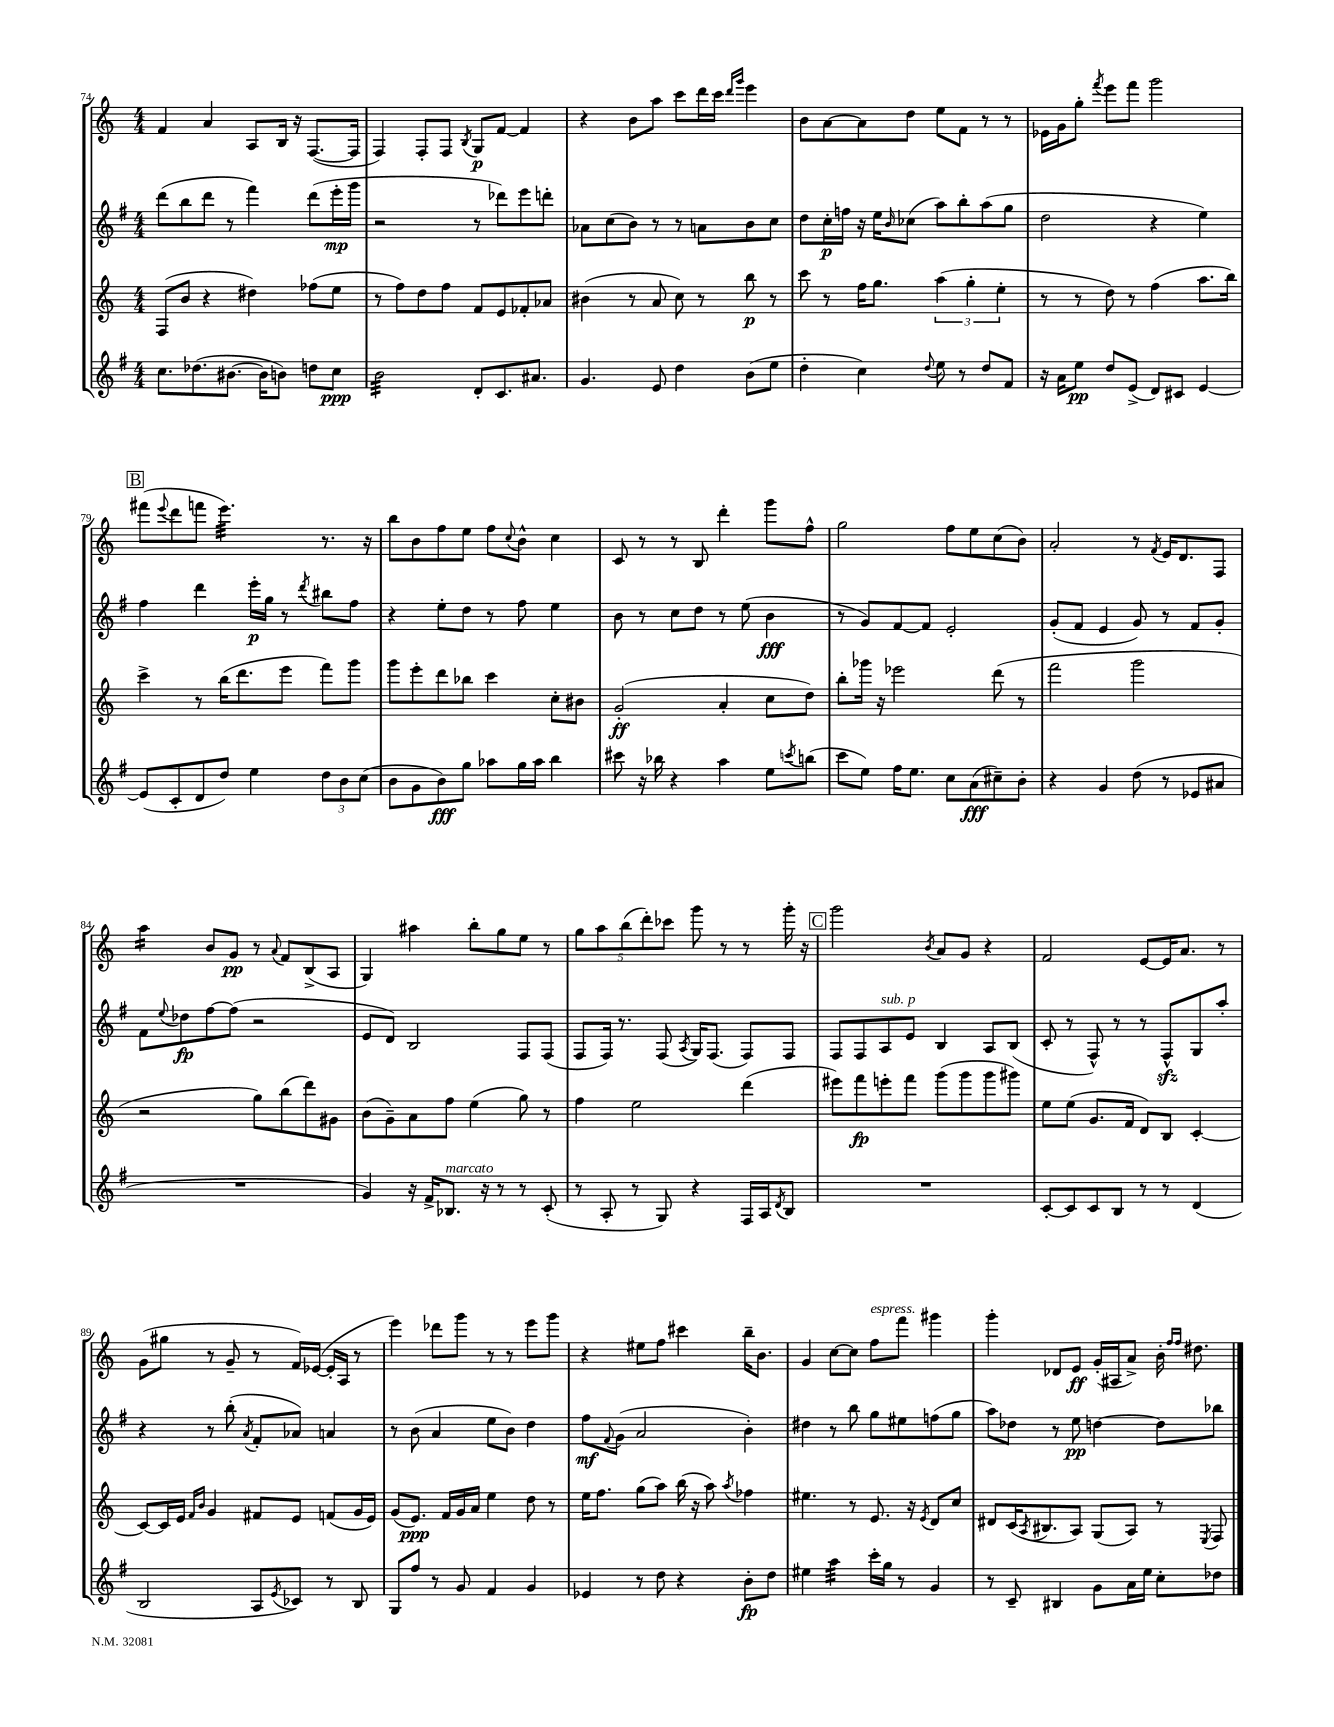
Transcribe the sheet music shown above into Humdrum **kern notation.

**kern	**kern	**kern	**kern
*staff4	*staff3	*staff2	*staff1
*clefG2	*clefG2	*clefG2	*clefG2
*k[f#]	*k[]	*k[f#]	*k[]
*M4/4	*M4/4	*M4/4	*M4/4
8.cc	(8F	(8ddd	4f
.	8b	8bb	.
(8.dd-	.	.	.
.	4r	8ddd	4a
[8.b#	.	8r	.
.	4dd#)	4fff#)	8A
16b#]	.	.	.
8b)	.	.	16B
.	.	.	16r
8dd	(8ff-	(8ddd	([8.F
8cc	8ee	16eee'	.
.	.	16ggg	16F]
=	=	=	=
2b	8r	2r	4F)
.	8ff)	.	.
.	8dd	.	8F'
.	8ff	.	8F
.	.	.	8qB
8d'	8f	8r	8G
8.c	8e	8ddd-)	[8f
.	8f-'	8eee	4f]
8.a#	.	.	.
.	8a-	8ddd'	.
=	=	=	=
4.g	(4b#	8a-	4r
.	.	(8cc	.
.	8r	8b)	8b
8e	8a	8r	8aa
4dd	8cc)	8r	8ccc
.	8r	8a	16ddd
.	.	.	16ccc
.	.	.	16qqddd
.	.	.	16qqggg
(8b	8bb	8b	4eee
8ee	8r	8cc	.
=	=	=	=
4dd'	8ccc	8dd	8b
.	8r	16cc'	[8a
.	.	16ff	.
4cc)	16ff	16r	8a]
.	8.gg	16ee	.
.	.	16qqb	.
.	.	(8cc-	8dd
8qqdd	.	.	.
8ee	(6aa	8aa)	8ee
8r	.	8bb'	8f
.	6gg'	.	.
8dd	.	(8aa	8r
.	6ee'	.	.
8f#	.	8gg	8r
=	=	=	=
16r	8r	2dd	16e-
16a	.	.	16g
8ee	8r	.	8gg'
.	.	.	8qfff
8dd	8dd)	.	8eee
(8e^	8r	.	8fff
8d)	(4ff	4r	2ggg
8c#	.	.	.
[4e	8.aa	4ee)	.
.	16bb)	.	.
=	=	=	=
(8e]	4ccc^	4ff#	(8fff#
.	.	.	8qqeee
8c'	.	.	8ddd
8d	8r	4ddd	8fff
8dd)	(16bb	.	4.eee)
.	8.ddd	.	.
4ee	.	16eee'	.
.	.	16gg	.
.	8eee	8r	.
.	.	8qddd	.
12dd	8fff)	8bb#	8.r
12b	.	.	.
.	8ggg	8ff#	.
(12cc	.	.	.
.	.	.	16r
=	=	=	=
8b	8ggg	4r	8bb
8g	8eee'	.	8b
8b)	8ddd	8ee'	8ff
8gg	8bb-	8dd	8ee
8aa-	4ccc	8r	8ff
.	.	.	8qqcc
16gg	.	8ff#	8b^^
16aa-	.	.	.
4bb	8cc'	4ee	4cc
.	8b#	.	.
=	=	=	=
8ccc#	(2g'	8b	8c
16r	.	8r	8r
16bb-	.	.	.
4r	.	8cc	8r
.	.	8dd	8B
4aa	4a'	8r	4ddd'
.	.	(8ee	.
8ee	8cc	4b	8ggg
8qccc	.	.	.
(8bb	8dd)	.	8ff^^
=	=	=	=
8ccc	8bb'	8r	2gg
8ee)	16ggg-	8g)	.
.	16r	.	.
16ff#	2eee-	[8f#	.
8.ee	.	.	.
.	.	8f#]	.
8cc	.	2e'	8ff
(8a	.	.	8ee
8cc#~)	(8ddd	.	(8cc
8b'	8r	.	8b)
=	=	=	=
4r	2fff	(8g'	2a'
.	.	8f#	.
4g	.	4e	.
(8dd	2ggg	8g)	8r
.	.	.	8qf
8r	.	8r	16e
.	.	.	8.d
8e-	.	8f#	.
8a#	.	8g'	8F
=	=	=	=
1r	2r	8f#	4aa
.	.	8qqee	.
.	.	8dd-	.
.	.	[8ff#	8b
.	.	(8ff#]	8g
.	8gg)	2r	8r
.	.	.	8qqa
.	(8bb	.	8f
.	8ddd)	.	(8B^
.	8g#	.	8A
=	=	=	=
4g)	(8b	8e	4G)
.	8g~)	8d)	.
16r	8a	2B	4aa#
16f#^	.	.	.
8.B-	8ff	.	.
.	(4ee	.	8bb'
16r	.	.	.
8r	.	.	8gg
8r	8gg)	8F#	8ee
(8c'	8r	(8F#	8r
=	=	=	=
8r	4ff	8F#	10gg
.	.	.	10aa
8A'	.	16F#)	.
.	.	8.r	.
.	.	.	(10bb
8r	2ee	.	.
.	.	.	10ddd')
8G)	.	(8F#	.
.	.	.	10ccc-
.	.	8qA	.
4r	.	16G)	8ggg
.	.	(8.F#	.
.	.	.	8r
16F#	(4ddd	8F#)	8r
16A	.	.	.
8qd	.	.	.
8B	.	8F#	16ggg'
.	.	.	16r
=	=	=	=
1r	8eee#)	8F#	2ggg
.	8fff	8F#	.
.	8eee'	8A	.
.	8fff	8e	.
.	.	.	8qb
.	(8ggg	4B	8a
.	8ggg	.	8g
.	8ggg	8A	4r
.	8ggg#)	(8B	.
=	=	=	=
[8c'	8ee	8c'	2f
8c]	(8ee	8r	.
8c	8.g	8F#^^)	.
8B	.	8r	.
.	16f	.	.
8r	8d)	8r	[8e
8r	8B	8F#^^	16e]
.	.	.	8.a
(4d	[4c'	8G	.
.	.	8aa'	8r
=	=	=	=
2B	8c_	4r	(8g
.	16c]	.	8gg#
.	16e	.	.
.	16qqf	.	.
.	16qqb	.	.
.	4g	8r	8r
.	.	(8bb'	8g~
.	.	8qa	.
8A	8f#	8f#'	8r
8qe	.	.	.
8c-)	8e	8a-)	16f)
.	.	.	([16e-
8r	(8f	4a	16e-']
.	.	.	16A
8B	16g	.	8r
.	16e)	.	.
=	=	=	=
8G	(8g	8r	4eee)
8ff#	8.e)	(8b	.
8r	.	4a	8ddd-
.	16f	.	.
8g	16g	.	8ggg
.	16a	.	.
4f#	4ee	8ee	8r
.	.	8b)	8r
4g	8dd	4dd	8eee
.	8r	.	8ggg
=	=	=	=
4e-	16ee	8ff#	4r
.	8.ff	.	.
.	.	8qqf#	.
.	.	(8g	.
8r	(8gg	2a	8ee#
8dd	8aa)	.	8ff
4r	(16bb	.	4ccc#
.	16r	.	.
.	8aa)	.	.
.	8qaa	.	.
8b'	4ff-	4b')	16bb~
.	.	.	8.b
8dd	.	.	.
=	=	=	=
4ee#	4.ee#	4dd#	4g
4aa	.	8r	[8cc
.	8r	8bb	8cc]
16ccc'	8.e	8gg	8ff
16gg	.	.	.
8r	.	8ee#	8fff
.	16r	.	.
.	8qe	.	.
4g	8d	(8ff	4ggg#
.	8cc	8gg	.
=	=	=	=
8r	8d#	8aa)	4ggg'
8c~	(16c	8dd-	.
.	8qA	.	.
.	8.B#	.	.
4B#	.	8r	8d-
.	8A)	8ee	8e
8g	(8G	[4dd	(16g'
.	.	.	16A#
16a	8A)	.	8a^)
16ee	.	.	.
8cc'	8r	8dd]	16b'
.	.	.	16qqff
.	.	.	16qqff
.	.	.	8.dd#
.	8qE	.	.
8dd-	8F	8bb-	.
==	==	==	==
*-	*-	*-	*-
